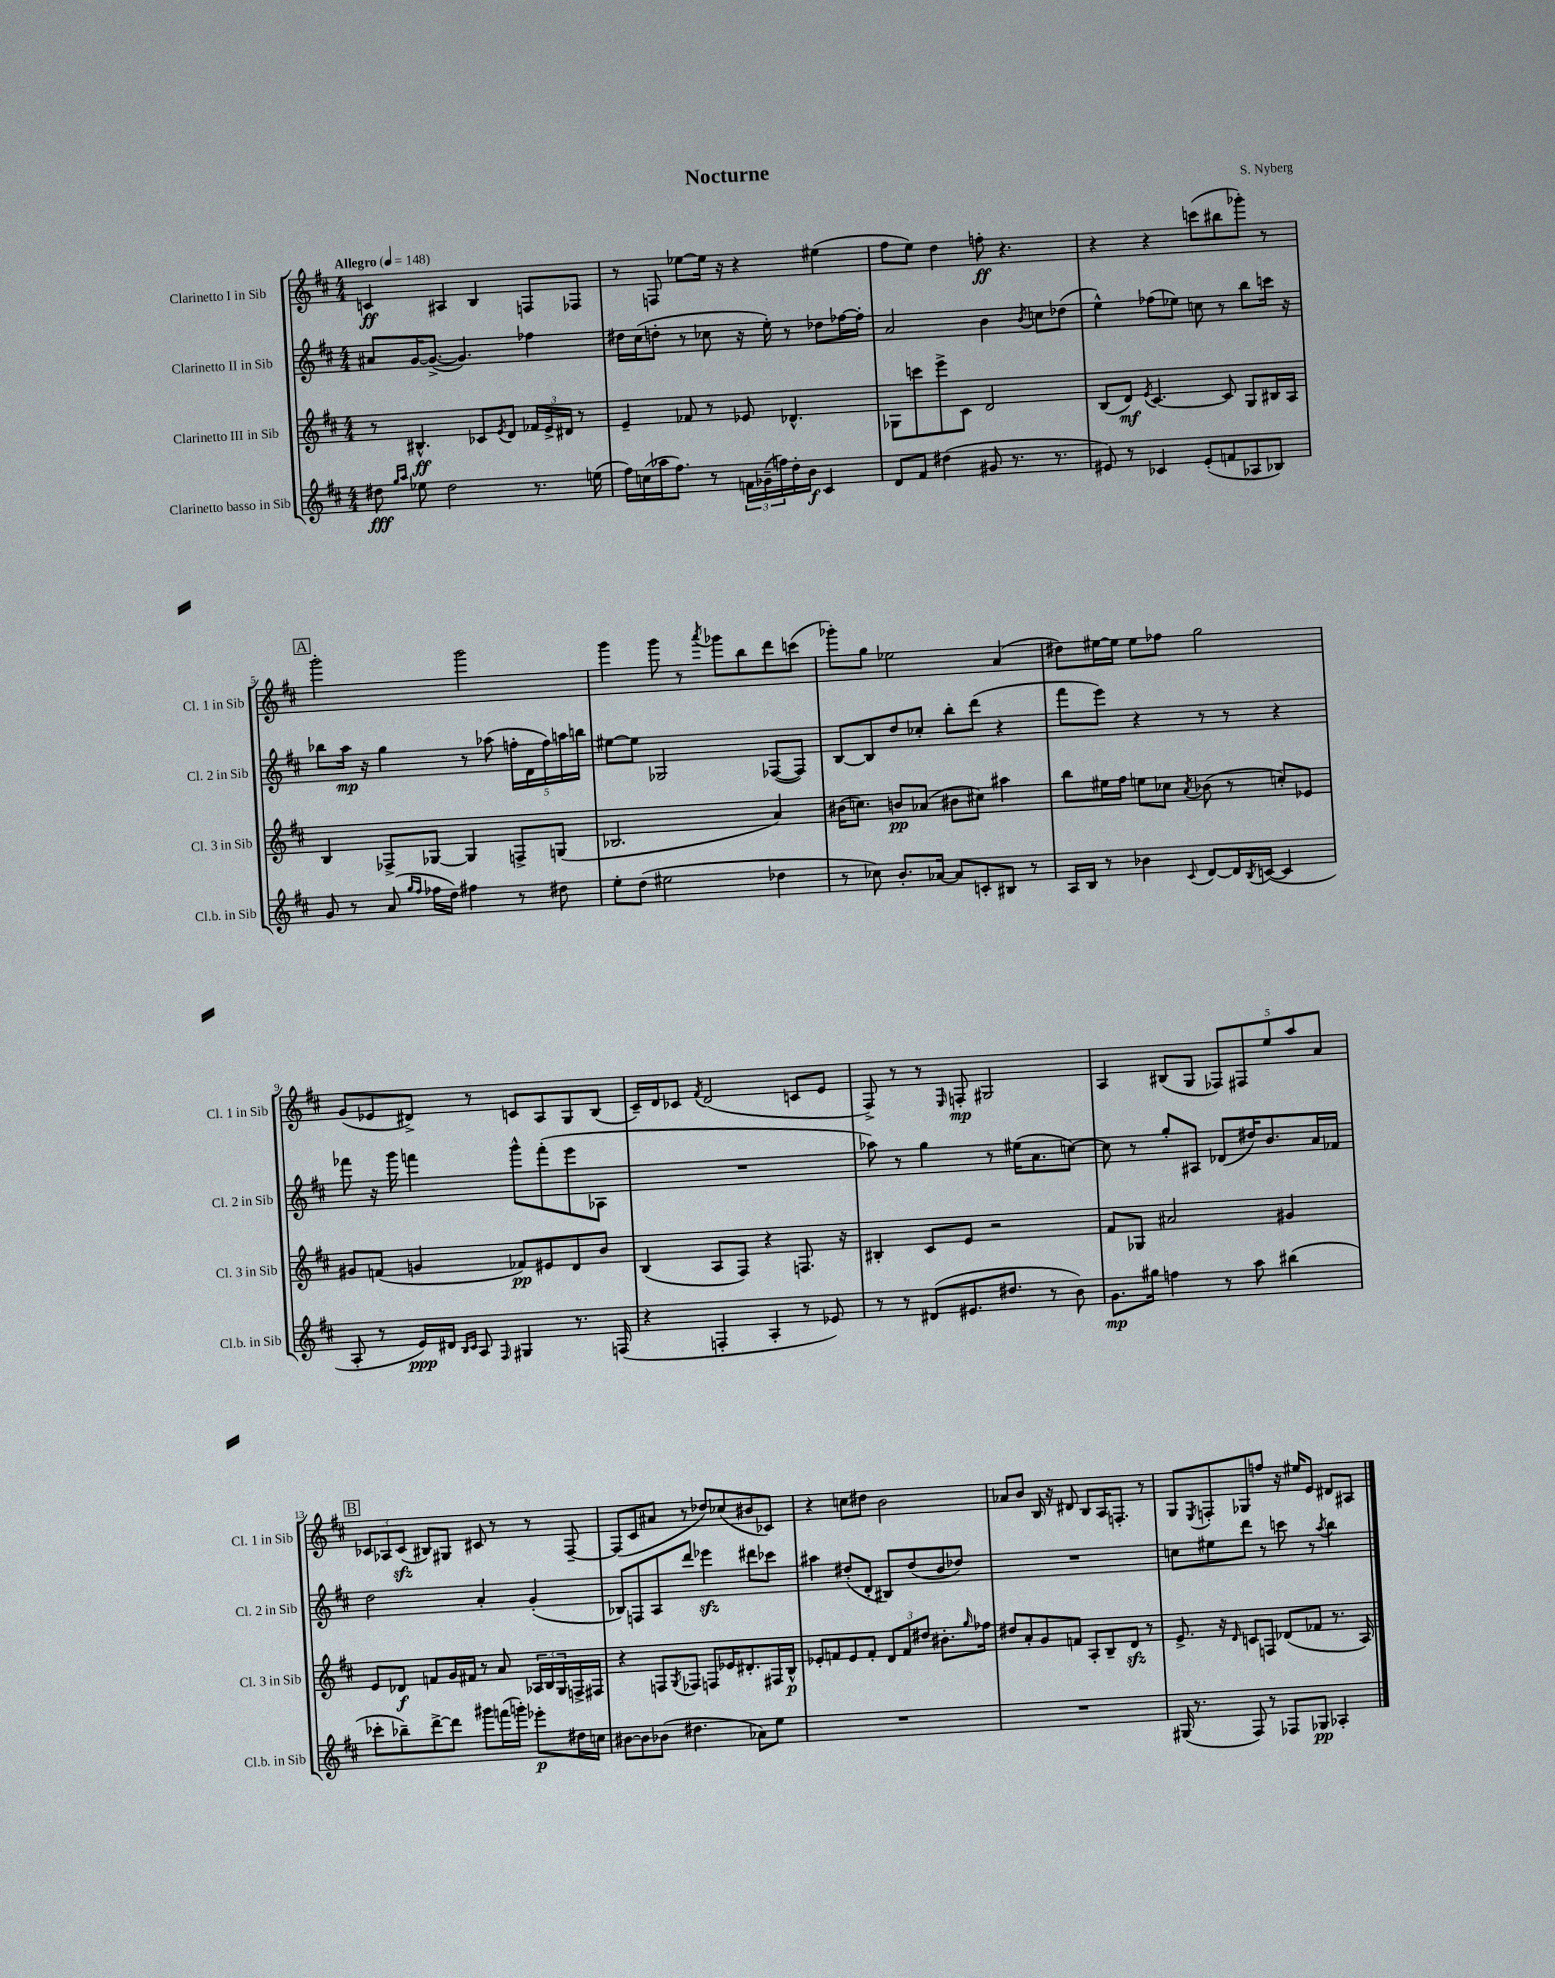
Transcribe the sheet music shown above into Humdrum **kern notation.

**kern	**kern	**kern	**kern
*staff4	*staff3	*staff2	*staff1
*clefG2	*clefG2	*clefG2	*clefG2
*k[f#c#]	*k[f#c#]	*k[f#c#]	*k[f#c#]
*M4/4	*M4/4	*M4/4	*M4/4
*MM148	*MM148	*MM148	*MM148
8dd#\	8r	8a#/L	4c/
16qqgg/LL	.	.	.
16qqaa/JJ	.	.	.
8ee-\	4.B#^^/	[16g/K	.
.	.	(8.g^/_J	.
2dd#\	.	.	4A#/
.	.	4.g/])	.
.	8c-/L	.	4B/
.	8qe/	.	.
.	8d/J	.	.
8.r	24f-/LL	4ff-\	8F/L
.	24e^/	.	.
.	24d#/JJ	.	.
.	8r	.	8F-/J
(16ee\	.	.	.
=	=	=	=
16ff#\LL)	4e~/	16dd#\LL	8r
(16cc\	.	(16cc#\J	.
16aa-\J	.	8dd'\J	8F/
8.ff#\J)	.	.	.
.	8f-/	8r	[8ee-\L
8r	8r	8cc-\	16ee-\]Jk
.	.	.	16r
24f\LL	8e-/	16r	4r
(24g-~\	.	.	.
.	.	16ee'\)	.
24ff\)	.	.	.
16dd'\	4.d-^^/	8r	.
16b\JJ	.	.	.
4c#/	.	8dd-\L	(4ee#\
.	.	[16ff-\L	.
.	.	16ff-'\]JJ	.
=	=	=	=
8d/L	8G-\L	2a/	8ff#\L
8f#/J	8ccc\	.	8ee\J)
(4dd#\	8eee^\	.	4dd\
.	8c#\J	.	.
8g#/	2d/	4b\	8ff'\
8.r	.	.	4.r
.	.	8qb/	.
.	.	8cc\L	.
8.r	.	.	.
.	.	(8dd-\J	.
=	=	=	=
8e#/)	(8B/L	4ee^^\)	4r
8r	8d/J)	.	.
.	8qe/	.	.
4c-/	[4.c#/	(8ff-\L	4r
.	.	8ee-\J)	.
(8e#'/L	.	8cc\	(8ccc\L
8f/	8c#/]	8r	8bb#\
8A-/	8G/L	8bb\L	8ggg-'\J)
8B-/J)	16B#/L	16ccc\Jk	8r
.	16A/JJ	16r	.
=	=	=	=
8g/	4B/	8bb-\L	2ggg'\
8r	.	16aa\Jk	.
.	.	16r	.
(8a/	8F-^/L	4gg\	.
16qqgg/LL	.	.	.
16qqff#/JJ	.	.	.
16ff-\LL	[8G-/J	.	.
16dd\JJ)	.	.	.
4ff#\	4G-/]	8r	2ggg\
.	.	(8aa-\	.
8r	8F^/L	20ff'\LL	.
.	.	20d\	.
.	.	20ff\)	.
8dd#\	(8G/J	.	.
.	.	20aa\	.
.	.	20bb\JJ	.
=	=	=	=
8ee'\L	2.B-/	[8ee#\L	4ggg\
(8dd\J	.	8ee#\]J	.
2ee#\	.	2G-/	8ggg\
.	.	.	8r
.	.	.	8qaaa/
.	.	.	8ggg-\L
.	.	.	8bb\
4dd-\	4a/)	([8F-/L	8ddd\
.	.	8F-/]J)	(8ccc\J
=	=	=	=
8r	(16b#\LK	[8B/L	8ggg-'\L)
.	8.cc\J)	.	.
8cc-\)	.	8B/]	8gg\J
8.b'/L	8b/L	8dd/	2ee-\
.	(8a-/J	8cc-'/J	.
[16a-/Jk	.	.	.
8a-/]L	8b#\L	8bb'\L	.
8c'/	8cc#\J)	(8ddd\J	.
8B#/J	4aa#\	4r	(4a/
8r	.	.	.
=	=	=	=
16A/LL	8bb\L	8fff#\L	8dd#\L)
16B/JJ	.	.	.
8r	16ee#\L	8eee\J)	[16ee#\L
.	16ff#\JJ	.	16ee#\]JJ
4b-\	8ee\L	4r	8ee#\L
.	8cc-\J	.	8ff-\J
8qqc#/	8qa/	.	.
[8d/L	(8b-\	8r	2gg\
16d/]L	8r	8r	.
8qB/	.	.	.
([16c/JJ	.	.	.
4c/]	8cc'/L)	4r	.
.	8e-/J	.	.
=	=	=	=
8A'/	8g#/L	8fff-\	(8g/L
8r	(8f/J	16r	8e-/
.	.	16ggg\	.
16e/LL)	4g/	4fff\	8d#^/J)
16d#/JJ	.	.	.
16qqB/LL	.	.	.
16qqc#/JJ	.	.	.
8A/	.	.	8r
16qqF#/	.	.	.
4G#/	8f-/L)	8ggg^^\L	8c/L
.	8e#/	(8fff'\	8A/
8.r	8d/	8eee\	8G/
.	8b/J	8A-\J	(8B/J
(16F/	.	.	.
=	=	=	=
4r	(4B/	1r	16c#~/LL)
.	.	.	16d/J
.	.	.	8c-/J
.	.	.	8qf#/
4F'/	8A/L	.	(2d/
.	8F#/J)	.	.
4A'/	4r	.	.
8r	8.F/	.	8c/L
8e-/)	.	.	8e/J
.	16r	.	.
=	=	=	=
8r	4B#'/	8aa-\)	8F#^/)
8r	.	8r	8r
(8d#/L	8c#/L	4gg\	8r
.	.	.	16qqE/
8.e#/	8e/J	.	8F'/
.	2r	8r	2G#/
8.dd#/J	.	.	.
.	.	(16ee#\LK	.
.	.	8.a\	.
8r	.	.	.
8b\)	.	[8cc\J)	.
=	=	=	=
8.g\L	8f#/L	8cc\]	4A/
.	8G-/J	8r	.
16gg#\Jk	.	.	.
4ff\	2a#/	8gg'/L	(8B#/L
.	.	8A#/J	8G/J
8r	.	(8d-/L	10F-/L)
.	.	.	10F#/
8aa\	.	16dd#/K)	.
.	.	8.b/	.
.	.	.	10ee/
(4bb#\	4g#/	.	.
.	.	.	10aa/
.	.	16a/L	.
.	.	.	10a/J
.	.	16f-/JJ	.
=	=	=	=
8ccc-'\L	8e/L	2dd\	12c-/L
.	.	.	12A-/
8bb-~\)	8d-/J	.	.
.	.	.	(12c-/J
[8ddd^\	8f/L	.	8B#/L)
8ddd\]J	16g/L	.	8G#/J
.	16f#/JJ	.	.
8ggg#\L	8r	4a'/	8c#/
(16fff\L	8a/	.	8r
16ggg'\JJ)	.	.	.
8eee-'\L	24A-/LL	(4g'/	8r
.	24B/	.	.
.	24G/	.	.
16dd#\L	16F^/	.	[8F#~/
16cc\JJ	16F#/JJ	.	.
=	=	=	=
[8b#\L	4r	8B-/L)	(8F#/]L
8b#\]	.	8F/	8c#/
(8b-\J	8F/L	8A/	8a#/J
.	8qG/	.	.
4.dd#\	8F-/J	8ddd/J	8r
.	8F/L	4eee-\	8dd-/L)
.	16e-/K	.	(8cc-/
.	8.d#'/	.	.
8a-\L)	.	8ddd#\L	8b#/
8ee\J	16F#/L	8ccc-\J	8c-/J)
.	16B^^/JJ	.	.
=	=	=	=
1r	8e-'/L	4aa#\	4r
.	8f/	.	.
.	8e-/	(8dd#'/L	8cc\L
.	8f'/J	8d'/J	8dd#\J
.	12d/L	8B#/L)	2b\
.	12f/	.	.
.	.	(8dd#/	.
.	12dd#/J	.	.
.	8.b#'\L	8b/	.
.	.	8dd-/J)	.
.	16qqgg/	.	.
.	16ff-\Jk	.	.
=	=	=	=
1r	8dd#/L	1r	8a-/L
.	8a'/	.	8b/J
.	8g/	.	16B/
.	.	.	16r
.	8f/J	.	8d#/
.	8A'/L	.	8B/L
.	8B~/	.	16A/K
.	.	.	8.F'/J
.	8d/J	.	.
.	8r	.	8r
=	=	=	=
(16G#/	8.e^/	8cc\L	8G/L
8.r	.	.	.
.	.	.	8qE/
.	.	8ee#\	8F'/
.	16r	.	.
.	16qqd/	.	.
8F#/)	8c/L	8ddd\J	8G-/
8r	8F/J	8r	8ff/J
8F-/L	(8d-/L	8ccc\	16r
.	.	.	16ee#/LK
8G-/J	8f-/J	8r	8e/J
.	.	8qaa/	.
4A-'/	8.r	4bb\	8d#/L
.	.	.	8A#/J
.	16A/)	.	.
==	==	==	==
*-	*-	*-	*-
